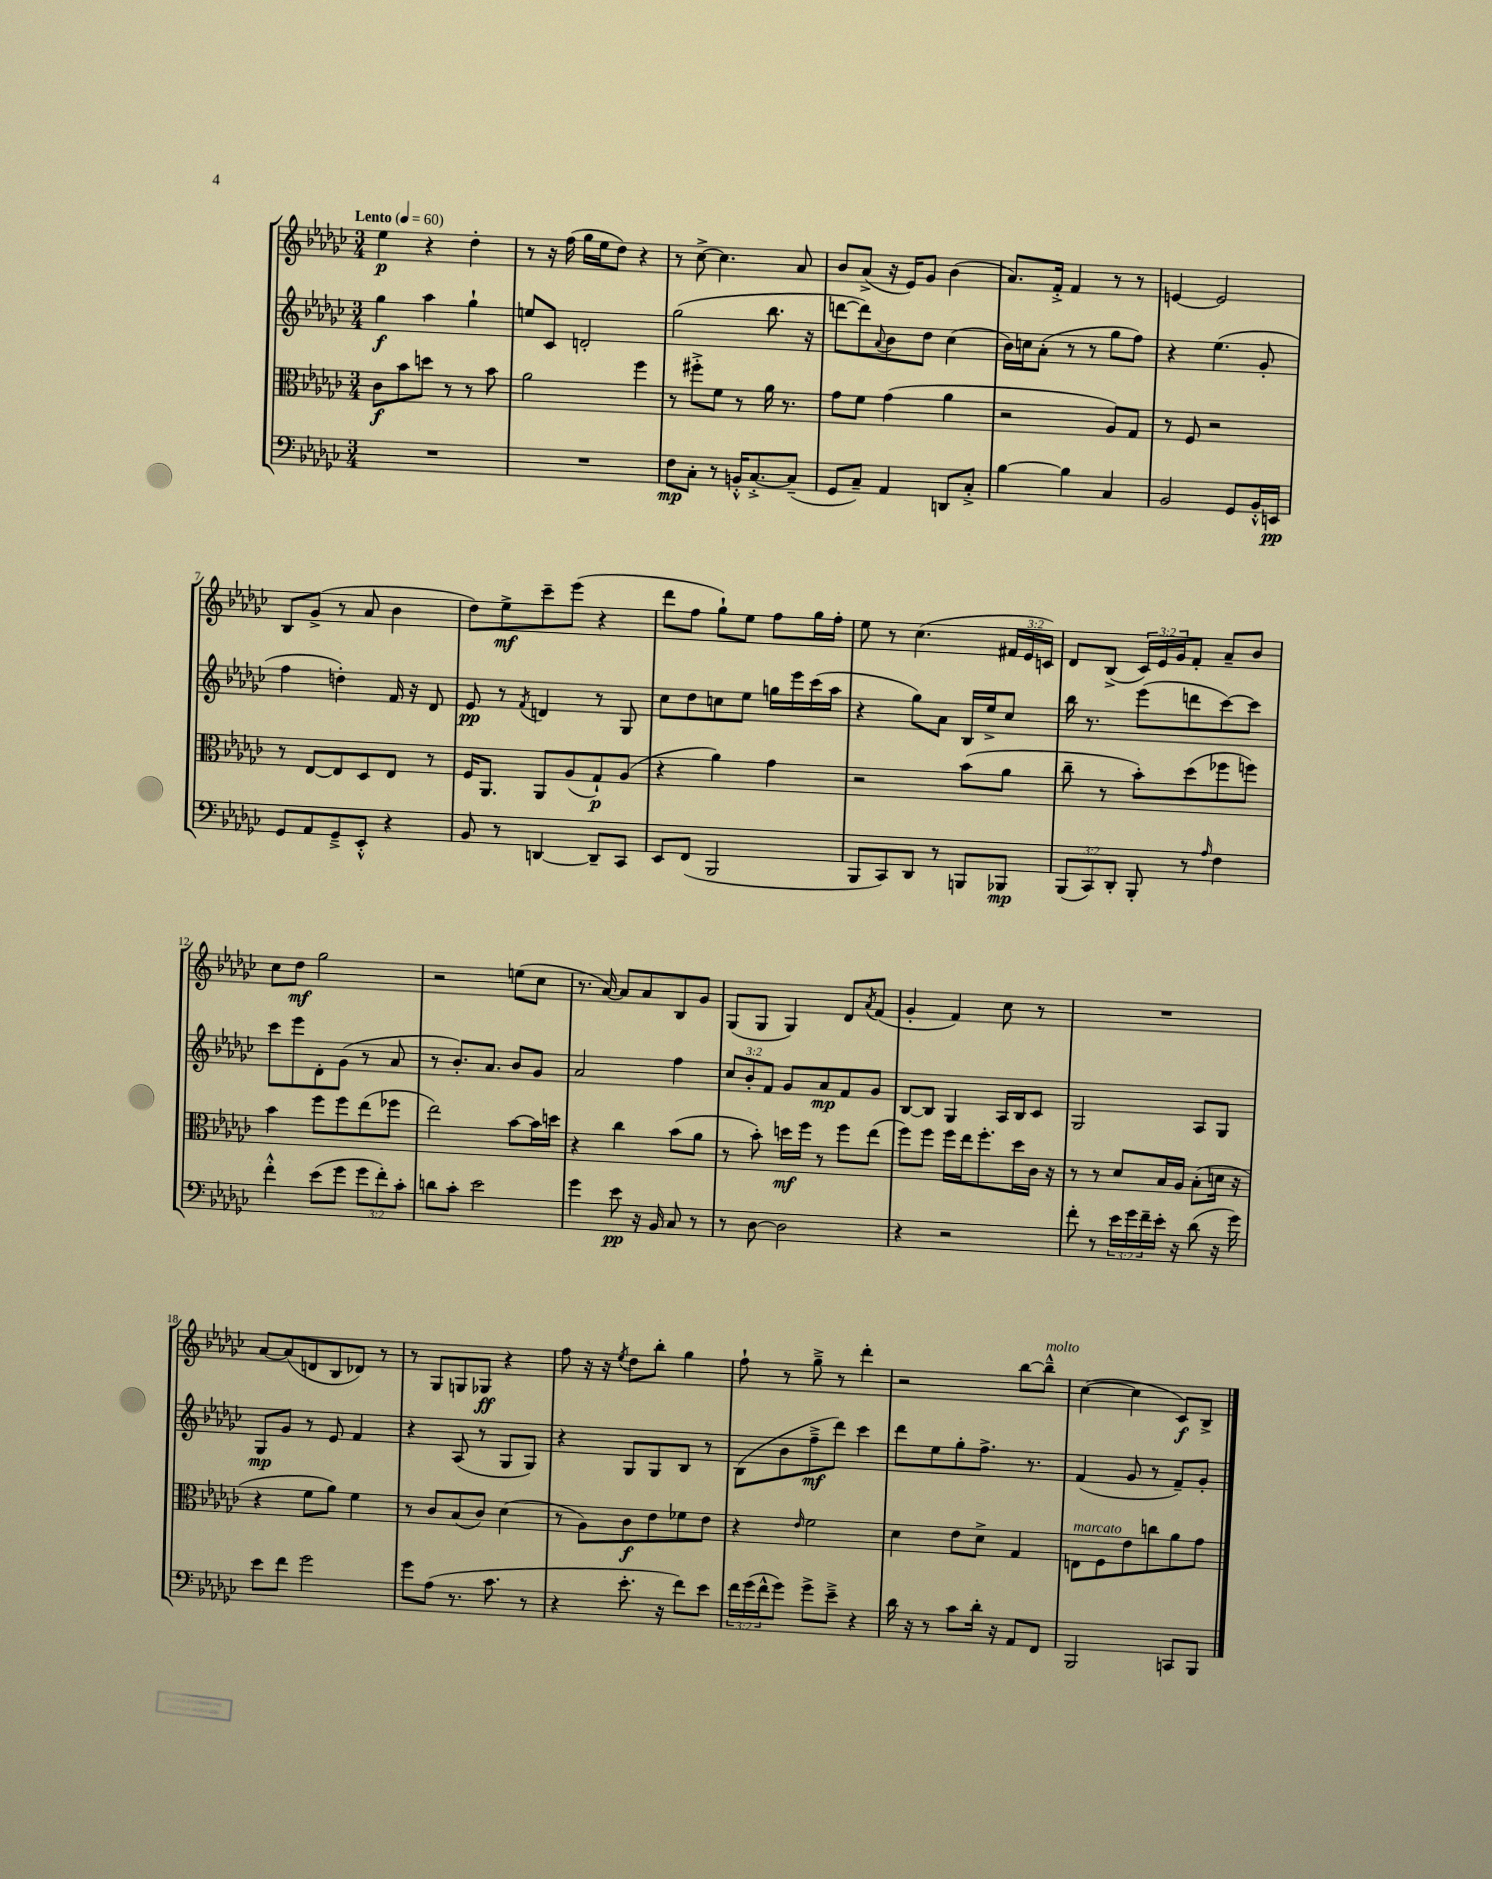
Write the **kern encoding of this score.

**kern	**kern	**kern	**kern
*staff4	*staff3	*staff2	*staff1
*clefF4	*clefC3	*clefG2	*clefG2
*k[b-e-a-d-g-c-]	*k[b-e-a-d-g-c-]	*k[b-e-a-d-g-c-]	*k[b-e-a-d-g-c-]
*M3/4	*M3/4	*M3/4	*M3/4
*MM60	*MM60	*MM60	*MM60
2.r	8c-\L	4gg-\	4ee-\
.	8b-\	.	.
.	8dd\J	4aa-\	4r
.	8r	.	.
.	8r	4gg-`\	4dd-'\
.	8b-\	.	.
=	=	=	=
2.r	2a-\	8ee/L	8r
.	.	8c-/J	16r
.	.	.	(16ff\
.	.	2d'/	16gg-\LL
.	.	.	16ee-\J
.	.	.	8dd-\J)
.	4ff\	.	4r
=	=	=	=
8F\L	8r	(2gg-\	8r
8C-'\J	8ff#'^\L	.	[8cc-^\
8r	8f\J	.	4.cc-\]
16BB'^^/LK	8r	.	.
[8.C-'^/	.	.	.
.	16a-\	8.bb-\	.
.	8.r	.	.
(8C-~/]J	.	.	8a-/
.	.	16r	.
=	=	=	=
8GG-/L	8g-\L	[8ddd\L	8b-/L
8C-~/J)	8f\J	8ddd\])	(8a-^/J
.	.	8qqa-/	.
4AA-/	(4g-\	8b-\	16r
.	.	.	16e-/LK)
.	.	8dd-\J	8g-/J
8DD/L	4a-\	(4cc-\	(4b-\
8C-'^/J	.	.	.
=	=	=	=
[4B-\	2r	16b-\LL)	8.a-/L)
.	.	16cc\J	.
.	.	(8a-'\J	.
.	.	.	16f'^/Jk
4B-\]	.	8r	4f/
.	.	8r	.
4C-/	8A-/L)	8gg-\L	8r
.	8G-/J	8ff\J)	8r
=	=	=	=
2BB-/	8r	4r	[4e/
.	8F/	.	.
.	2r	(4.ee-\	2e/]
8GG-/L	.	.	.
16BB-'^^/L	.	8g-'/	.
16EE/JJ	.	.	.
=	=	=	=
8GG-/L	8r	4ff\	8B-/L
8AA-/	[8E-/L	.	(8g-^/J
8GG-~^/	8E-/]	4dd'\)	8r
8EE-'^^/J	8D-/	.	8a-/
4r	8E-/J	16f/	4b-\
.	.	16r	.
.	8r	8d-/	.
=	=	=	=
8BB-/	16F/LK	8e-/	8dd-\L)
.	8.AA-/J	.	.
8r	.	8r	8ee-^\
.	.	8qf/	.
[4DD/	8AA-/L	4d/	8ccc-~\
.	(8A-/	.	(8eee-\J
8DD~/]L	8G-`/)	8r	4r
8CC-/J	(8A-/J	8G-/	.
=	=	=	=
8EE-/L	4r	8cc-\L	8ddd-\L
(8FF/J	.	8dd-\	8ff\J
2BBB-/	4a-\)	8cc\	8gg-`\L)
.	.	8ee-\J	8ee-\J
.	4g-\	16gg\LL	8ff\L
.	.	16eee-\	.
.	.	(16ccc-\	16gg-\L
.	.	16aa-\JJ	16ff'\JJ
=	=	=	=
8BBB-/L	2r	4r	8ee-\
8CC-/)	.	.	8r
8DD-/J	.	8gg-\L)	(4.cc-\
8r	.	8a-\J	.
8BBB/L	(8b-\L	16B-/LL	.
.	.	16ee-^/J	.
8BBB-/J	8a-\J	8cc-/J	24f#/LL
.	.	.	24e-/
.	.	.	24c/JJ)
=	=	=	=
(12BBB-/L	8cc-~\	16bb-\	8d-/L
.	.	8.r	.
12CC-/)	.	.	.
.	8r	.	(8B-^/J
12DD-'/J	.	.	.
8BBB-'/	8b-'\L)	(8eee-\L	24c-/LL)
.	.	.	24e-/
.	.	.	24g-/J
8r	(8dd-\	8ddd\	8f'/J
16qqA-/	.	.	.
4F\	8ff-\	[8ccc-\)	8a-~/L
.	8ff\J)	8ccc-\]J	8b-/J
=	=	=	=
4f'^^\	4b-\	8ccc-\L	8cc-\L
.	.	8eee-\	8dd-\J
(8e-\L	8ff\L	8d-'\	2gg-\
8g-\J	8ff\	(8g-\J	.
12g-\L	(8ee-\	8r	.
12f'\)	.	.	.
.	8ff-\J	8a-/	.
12c-'\J	.	.	.
=	=	=	=
8d\L	2ee-\)	8r	2r
8c-'\J	.	8.b-'/L)	.
2e-\	.	.	.
.	.	8.a-/J	.
.	[8b-\L	8b-/L	(8ee\L
.	16b-\]L	8g-/J	8cc-\J
.	16dd\JJ	.	.
=	=	=	=
4g-\	4r	2a-/	8.r
.	.	.	[16a-/)
8e-\	4cc-\	.	8a-/]L
16r	.	.	8a-/
16BB-/	.	.	.
8C-/	(8b-\L	4ff\	8B-/
8r	8a-\J	.	8g-/J
=	=	=	=
8r	8r	12cc-/L	(8G-/L
.	.	12b-'/	.
[8D-\	8b-'\)	.	8G-/J
.	.	12f/J	.
2D-\]	16dd\LL	8g-/L	4G-/)
.	16ff\JJ	.	.
.	8r	8a-/	.
.	8ff\L	8f/	8d-/L
.	.	.	8qa-/
.	(8ee-\J	8g-/J	(8f/J
=	=	=	=
4r	8ff\L)	[8B-/L	4g-'/
.	8ff\J	8B-/]J	.
2r	16ff\LL	4G-/	4f/)
.	16ee-\J	.	.
.	8.ff'\	.	.
.	.	16A-/LL	8cc-\
.	16dd-\L	16B-/J	.
.	16c-\JJ	8c-/J	8r
.	16r	.	.
=	=	=	=
8f'\	8r	2G-/	2.r
8r	8r	.	.
24e-\LL	8d-/L	.	.
24g-\	.	.	.
24f~\	.	.	.
16e-'\JJ	16B-/L	.	.
16r	16A-/JJ	.	.
(8d-\	(8B-'\L	8A-/L	.
16r	16d\Jk	8G-/J	.
16g-\)	16r	.	.
=	=	=	=
8e-\L	4r	8G-/L	[8a-/L
8f\J	.	8g-/J	(8a-/]
2g-\	8f\L	8r	8d/
.	8a-\J)	8e-/	8B-/
.	4f\	4f/	8d-/J)
.	.	.	8r
=	=	=	=
8g-\L	8r	4r	8r
(8A-\J	8c-/L	.	8G-/L
8.r	(8B-/	(8A-/	8G/
.	8c-/J)	8r	8G-/J
8.c-\	.	.	.
.	(4d-\	8G-/L	4r
8r	.	8G-/J)	.
=	=	=	=
4r	8r	4r	8ff\
.	8A-\L)	.	16r
.	.	.	16r
.	.	.	8qee-/
8.e-'\	8c-\	8G-/L	8dd-\L
.	8e-\	8G-/	8bb-'\J
16r	.	.	.
8f\L)	8f-\	8B-/J	4gg-\
8e-\J	8e-\J	8r	.
=	=	=	=
24f\LL	4r	(8B-\L	8ff`\
(24g-\	.	.	.
24f^^\J	.	.	.
8g-\J)	.	8b-\	8r
.	16qqe-/	.	.
8g-^\L	2f\	8ff~^\	8gg-~^\
8e-~^\J	.	8ddd-\J)	8r
4r	.	4ccc-\	4ddd-'\
=	=	=	=
16d-\	4d-\	8ddd-\L	2r
16r	.	.	.
8r	.	8ee-\	.
8c-\L	8e-\L	8gg-'\	.
16d-'\Jk	8d-^\J	8.ff^\J	.
16r	.	.	.
8AA-/L	4G-/	.	[8bb-\L
.	.	8.r	.
8FF/J	.	.	8bb-~^^\]J
=	=	=	=
2BBB-/	8E\L	(4f/	([4cc-\
.	8F\	.	.
.	8e-\	8g-/	4cc-\]
.	8cc\	8r	.
8CC/L	8a-\	8f~/L)	8c-/L)
8BBB-/J	8g-\J	8g-'/J	8B-^/J
==	==	==	==
*-	*-	*-	*-
